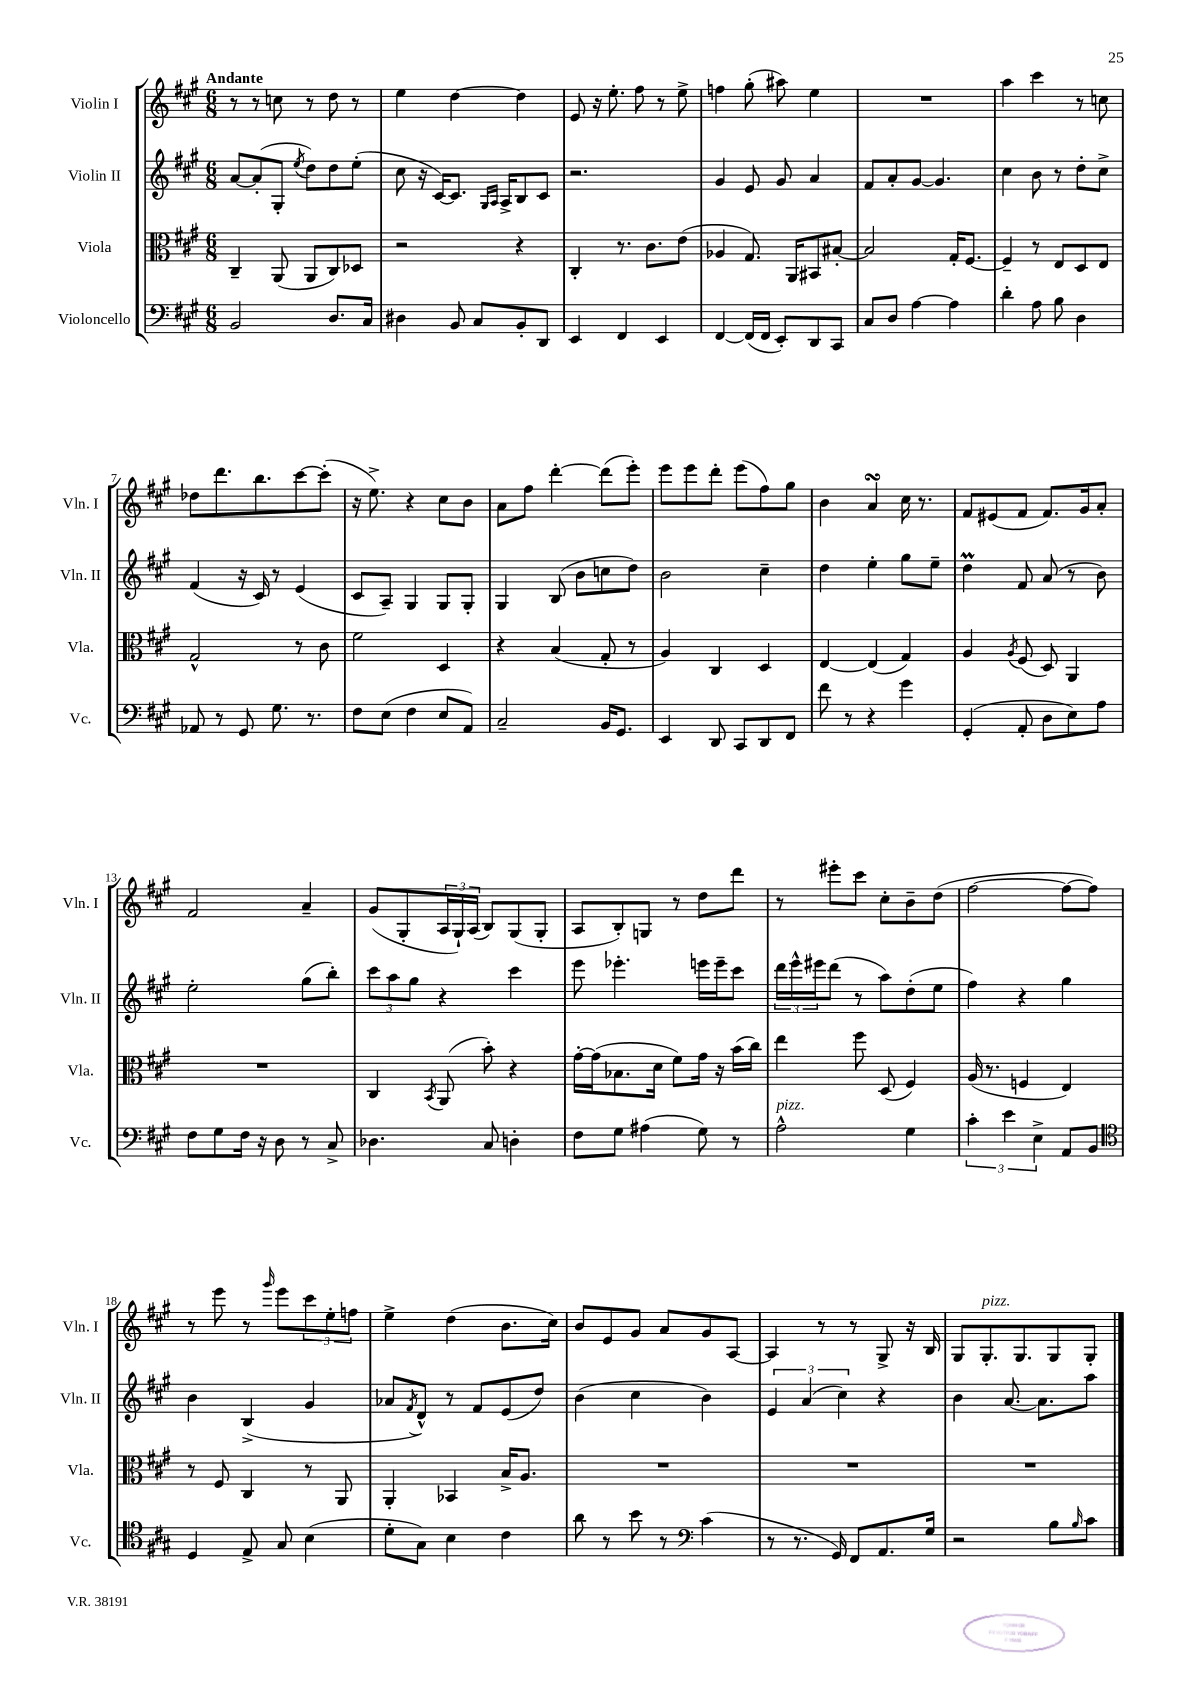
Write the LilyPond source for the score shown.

<<
\new StaffGroup <<
\new Staff = "s0" \with { instrumentName = "Violin I" shortInstrumentName = "Vln. I" } {
    \clef treble \key a \major \numericTimeSignature \time 6/8 \tempo "Andante"
    r8 r8 c''8 r8 d''8 r8 |
    e''4 d''4~ d''4 |
    e'8 r16 e''8.-. fis''8 r8 e''8-> |
    f''4 gis''8-.( ais''8) e''4 |
    R2. |
    a''4 cis'''4 r8 c''8 |
    des''8 d'''8. b''8. cis'''8~ cis'''8-.( |
    r16 e''8.->) r4 cis''8 b'8 |
    a'8 fis''8 d'''4~-. d'''8( e'''8-.) |
    e'''8 e'''8 d'''8-. e'''8( fis''8) gis''8 |
    b'4 a'4\turn cis''16 r8. |
    fis'8 eis'8( fis'8 fis'8.) gis'16 a'8-. |
    fis'2 a'4-- |
    gis'8( gis8-. \tuplet 3/2 { a16 gis16-!) a16( } b8) gis8( gis8-. |
    a8 b8-.) g8 r8 d''8 d'''8 |
    r8 eis'''8-. cis'''8 cis''8-. b'8-- d''8( |
    fis''2~ fis''8~ fis''8) |
    r8 e'''8 r8 \grace { gis'''16 } e'''8 \tuplet 3/2 { cis'''8 e''8-. f''8 } |
    e''4-> d''4( b'8. cis''16) |
    b'8 e'8 gis'8 a'8 gis'8 a8~ |
    a4 r8 r8 gis8-> r16 b16 |
    gis8 gis8.-.^\markup { \italic "pizz." } gis8. gis8 gis8-. \bar "|." |
}
\new Staff = "s1" \with { instrumentName = "Violin II" shortInstrumentName = "Vln. II" } {
    \clef treble \key a \major \numericTimeSignature \time 6/8
    a'8~ a'8-.( gis8-. \acciaccatura { e''8 } d''8) d''8 e''8-.( |
    cis''8 r16 cis'16~) cis'8. \grace { gis16 a16 } a16-> b8 cis'8 |
    r2. |
    gis'4 e'8 gis'8 a'4 |
    fis'8 a'8-. gis'8~ gis'4. |
    cis''4 b'8 r8 d''8-. cis''8-> |
    fis'4( r16 cis'16) r8 e'4( |
    cis'8 a8--) gis4 gis8 gis8-. |
    gis4 b8( b'8 c''8 d''8) |
    b'2 cis''4-- |
    d''4 e''4-. gis''8 e''8-- |
    d''4\prall fis'8 a'8( r8 b'8) |
    e''2-. gis''8( b''8-.) |
    \tuplet 3/2 { cis'''8 a''8 gis''8 } r4 cis'''4 |
    e'''8 ees'''4.-. e'''16 e'''16-- cis'''8 |
    \tuplet 3/2 { d'''16 e'''16-^ eis'''16 } d'''8( r8 a''8) d''8-.( e''8 |
    fis''4) r4 gis''4 |
    b'4 b4->( gis'4 |
    aes'8 \acciaccatura { fis'8 } d'8-^) r8 fis'8 e'8( d''8) |
    b'4( cis''4 b'4) |
    \tuplet 3/2 { e'4 a'4( cis''4) } r4 |
    b'4 a'8.~ a'8. a''8 \bar "|." |
}
\new Staff = "s2" \with { instrumentName = "Viola" shortInstrumentName = "Vla." } {
    \clef alto \key a \major \numericTimeSignature \time 6/8
    cis4-- a,8( a,8 cis8) des8 |
    r2 r4 |
    cis4-. r8. cis'8. e'8( |
    aes4 gis8.) a,16 bis,8 bis8~-. |
    bis2 gis16-. fis8.~ |
    fis4-- r8 e8 d8 e8 |
    gis2-^ r8 cis'8 |
    fis'2 d4 |
    r4 b4( gis8-. r8 |
    a4) cis4 d4 |
    e4~ e4( gis4) |
    a4 \acciaccatura { a8 } fis8( d8) a,4 |
    R2. |
    cis4 \acciaccatura { b,8 } a,8( b'8-.) r4 |
    gis'16~-. gis'16( bes8. d'16 fis'8) gis'16 r16 b'16( cis''16) |
    e''4 fis''8 d8( fis4) |
    a16( r8. f4 e4) |
    r8 fis8 cis4 r8 a,8 |
    a,4-. bes,4 b16-> a8. |
    R2. |
    R2. |
    R2. \bar "|." |
}
\new Staff = "s3" \with { instrumentName = "Violoncello" shortInstrumentName = "Vc." } {
    \clef bass \key a \major \numericTimeSignature \time 6/8
    b,2 d8. cis16 |
    dis4 b,8 cis8 b,8-. d,8 |
    e,4 fis,4 e,4 |
    fis,4~ fis,16( fis,16 e,8-.) d,8 cis,8 |
    cis8 d8 a4~ a4 |
    d'4-. a8 b8 d4 |
    aes,8 r8 gis,8 gis8. r8. |
    fis8 e8( fis4 e8 a,8) |
    cis2-- b,16 gis,8. |
    e,4 d,8 cis,8 d,8 fis,8 |
    fis'8 r8 r4 gis'4 |
    gis,4-.( a,8-. d8 e8) a8 |
    fis8 gis8 fis16 r16 d8 r8 cis8-> |
    des4. cis8 d4-. |
    fis8 gis8 ais4( gis8) r8 |
    a2-^^\markup { \italic "pizz." } gis4 |
    \tuplet 3/2 { cis'4-. e'4 e4-> } a,8 b,8 |
    \clef tenor d4 e8-> gis8 b4( |
    d'8-. gis8) b4 cis'4 |
    a'8 r8 b'8 r8 \clef bass cis'4( |
    r8 r8. gis,16) fis,8 a,8. gis16 |
    r2 b8 \grace { b16 } cis'8 \bar "|." |
}
>>
>>
